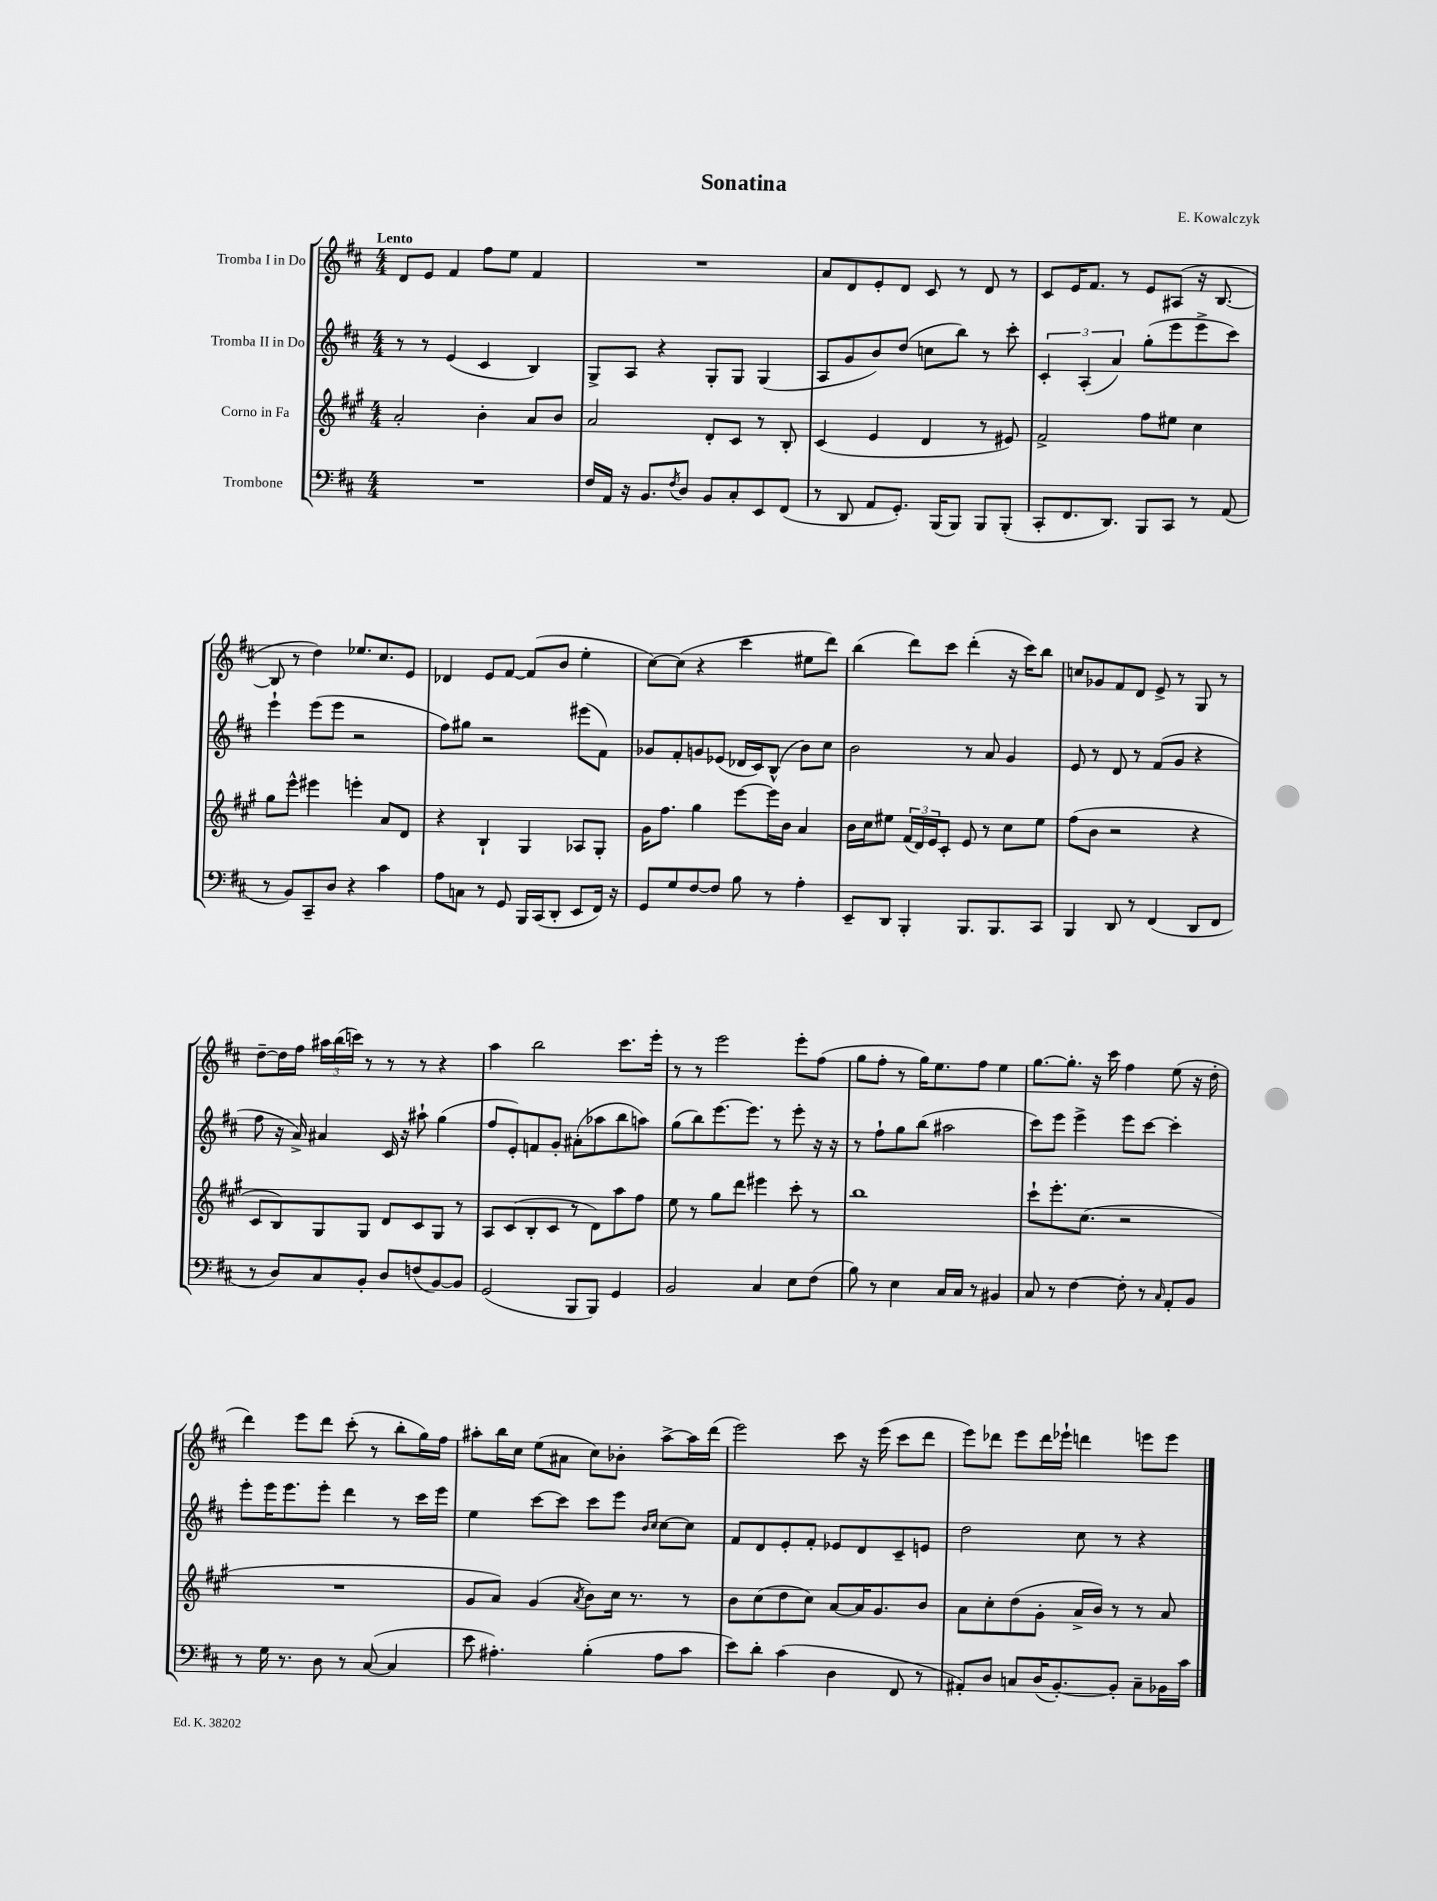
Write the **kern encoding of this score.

**kern	**kern	**kern	**kern
*staff4	*staff3	*staff2	*staff1
*clefF4	*clefG2	*clefG2	*clefG2
*k[f#c#]	*k[f#c#g#]	*k[f#c#]	*k[f#c#]
*M4/4	*M4/4	*M4/4	*M4/4
1r	2a'	8r	8d
.	.	8r	8e
.	.	(4e	4f#
.	4b'	4c#	8ff#
.	.	.	8ee
.	8a	4B)	4f#
.	8b	.	.
=	=	=	=
16F#	2a	8G^	1r
16AA	.	.	.
16r	.	8A	.
8.BB	.	.	.
.	.	4r	.
8qF#	.	.	.
8D	.	.	.
8BB	8d'	8G'	.
8C#'	8c#	8G	.
8EE	8r	(4G	.
(8FF#	8B'	.	.
=	=	=	=
8r	(4c#	8A	8a
8DD	.	8g	8d
8AA	4e	8b)	8e'
8.GG')	.	(8dd	8d
.	4d	8cc	8c#
(16BBB	.	.	.
8BBB)	.	8bb)	8r
8BBB	8r	8r	8d
(8BBB'	8e#)	8ccc#'	8r
=	=	=	=
8CC#'	2f#^	6c#'	8c#
8.FF#	.	.	16e
.	.	(6A'	.
.	.	.	8.f#
8.DD)	.	.	.
.	.	6a)	.
.	.	.	8r
8BBB	8ff#	(8gg'	8e
8CC#	8ee#	8eee	(8A#
8r	4cc#	8eee^	16r
.	.	.	[8.B
(8AA	.	8ccc#)	.
=	=	=	=
8r	8gg#	4eee`	8B]
8BB)	8eee^^	.	8r
8CC#~	4eee#	(8eee	4dd)
8D	.	8eee	.
4r	4eee'	2r	8.ee-
.	.	.	8.cc#
4c#	8a	.	.
.	8d	.	8e
=	=	=	=
8A	4r	8ff#)	4d-
8C	.	8gg#	.
8r	4B`	2r	8e
8GG	.	.	[8f#
16BBB	4G#	.	(8f#]
(16CC#	.	.	.
8DD'	.	.	8b
8EE	8A-	(8eee#	4ee'
16FF#)	8G#'	8f#)	.
16r	.	.	.
=	=	=	=
8GG	16g#	8g-	[8cc#)
.	8.ff#	.	.
8G	.	8f#'	(8cc#]
[8F#	4gg#	8g	4r
8F#]	.	(8e-	.
8B	[8eee	16d-	4ccc#
.	.	16c#)	.
8r	16eee]	(8B^^	.
.	16b	.	.
4A'	4a	8b)	8ee#
.	.	8cc#	8ddd)
=	=	=	=
8EE~	16b	2b	(4bb
.	16cc#	.	.
8DD	8ee#	.	.
4BBB'	(24f#	.	8ddd)
.	24d)	.	.
.	24e	.	.
.	8c#'	.	8ccc#
8.BBB	8e	8r	(4ddd'
.	8r	8a	.
8.BBB	.	.	.
.	8cc#	4g	16r
.	.	.	16ccc#)
8CC#	8ee#	.	8bb
=	=	=	=
4BBB	(8ff#	8e	8cc
.	8b	8r	8g-
8DD	2r	8d	8f#
8r	.	8r	8d
(4FF#	.	(8f#	8e^
.	.	8g	8r
8DD	4r	4r	8G
8FF#	.	.	8r
=	=	=	=
8r	8c#	8ff#	[8dd~
8D)	8B)	16r	16dd]
.	.	16a^)	16ff#
8C#	8G#	4a#	24aa#
.	.	.	(24bb
.	.	.	24ccc)
8BB'	8G#	.	8r
8D	8d	16c#	8r
.	.	16r	.
(8F	8c#	8aa#`	8r
[8BB)	8G#	(4gg	4r
8BB]	8r	.	.
=	=	=	=
(2GG	8A	8ff#	4aa
.	(8c#	8e')	.
.	8B'	8f	2bb
.	8c#	8g'	.
8BBB	8r	(8a#'	.
8BBB)	8d)	8aa-	.
4GG	8aa	8bb	8.ccc#
.	8ff#	8aa)	.
.	.	.	16eee'
=	=	=	=
2BB	8ee	(8gg	8r
.	8r	8bb)	8r
.	8gg#	[8.eee	2eee
.	8ddd	.	.
.	.	8.eee]	.
4C#	4eee#	.	.
.	.	8r	.
8E	8ccc#'	8eee'	8eee'
(8F#	8r	16r	(8ff#
.	.	16r	.
=	=	=	=
8B)	1bb	8r	8gg
8r	.	8ff#`	8ff#'
4E	.	8gg	8r
.	.	(8bb	16gg)
.	.	.	8.ee
16C#	.	2aa#	.
16C#	.	.	.
8r	.	.	8ff#
4BB#	.	.	4ee
=	=	=	=
8C#	8ccc#`	8ccc#)	[8.gg
8r	8.eee'	8eee	.
.	.	.	8.gg']
[4F#	.	4eee^	.
.	(8.cc#	.	.
.	.	.	16r
.	.	.	16ccc#
8F#']	2r	8eee	4ff#
8r	.	[8ccc#	.
16qqC#	.	.	.
8AA'	.	4ccc#']	(8ee
8BB	.	.	16r
.	.	.	16dd'
=	=	=	=
8r	1r	8eee'	4ddd)
16G	.	16eee	.
8.r	.	8.eee	.
.	.	.	8eee
8D	.	8eee'	8ddd
8r	.	4ddd	(8ccc#'
([8C#	.	.	8r
4C#]	.	8r	8bb'
.	.	16ccc#	16gg)
.	.	16eee	16ff#
=	=	=	=
8e	8g#	4ee	8aa#'
4.A#')	8a)	.	16bb
.	.	.	16cc#
.	(4g#	[8ccc#	(8ee
.	.	8ccc#]	8a#
.	8qa	.	.
(4B'	8b)	8ccc#	8cc#)
.	16cc#	8eee	8b-'
.	8.r	.	.
.	.	16qqb	.
.	.	16qqcc#	.
8A#	.	[8cc#	[8aa#^
8c#	8r	8cc#]	16aa#]
.	.	.	(16ddd
=	=	=	=
8e)	8b	8f#	2eee)
8d'	(8cc#	8d	.
(4c#	8dd	8e'	.
.	8cc#)	8f#'	.
4D	[8a	8e-	8ccc#
.	16a]	8d	16r
.	8.g#	.	(16eee
8FF#	.	8c#~	8ccc#
8r	8b	8e	8ddd
=	=	=	=
8AA#')	8a	2dd	8eee)
8D	8cc#'	.	8ddd-
8C	(8dd	.	8eee
(16D	8g#'	.	16ddd-
[8.BB')	.	.	16eee-`
.	16a^	8cc#	4ddd
.	16b)	.	.
8BB']	8r	8r	.
8C~	8r	4r	8eee
16BB-	8a	.	8eee
16c#	.	.	.
==	==	==	==
*-	*-	*-	*-
